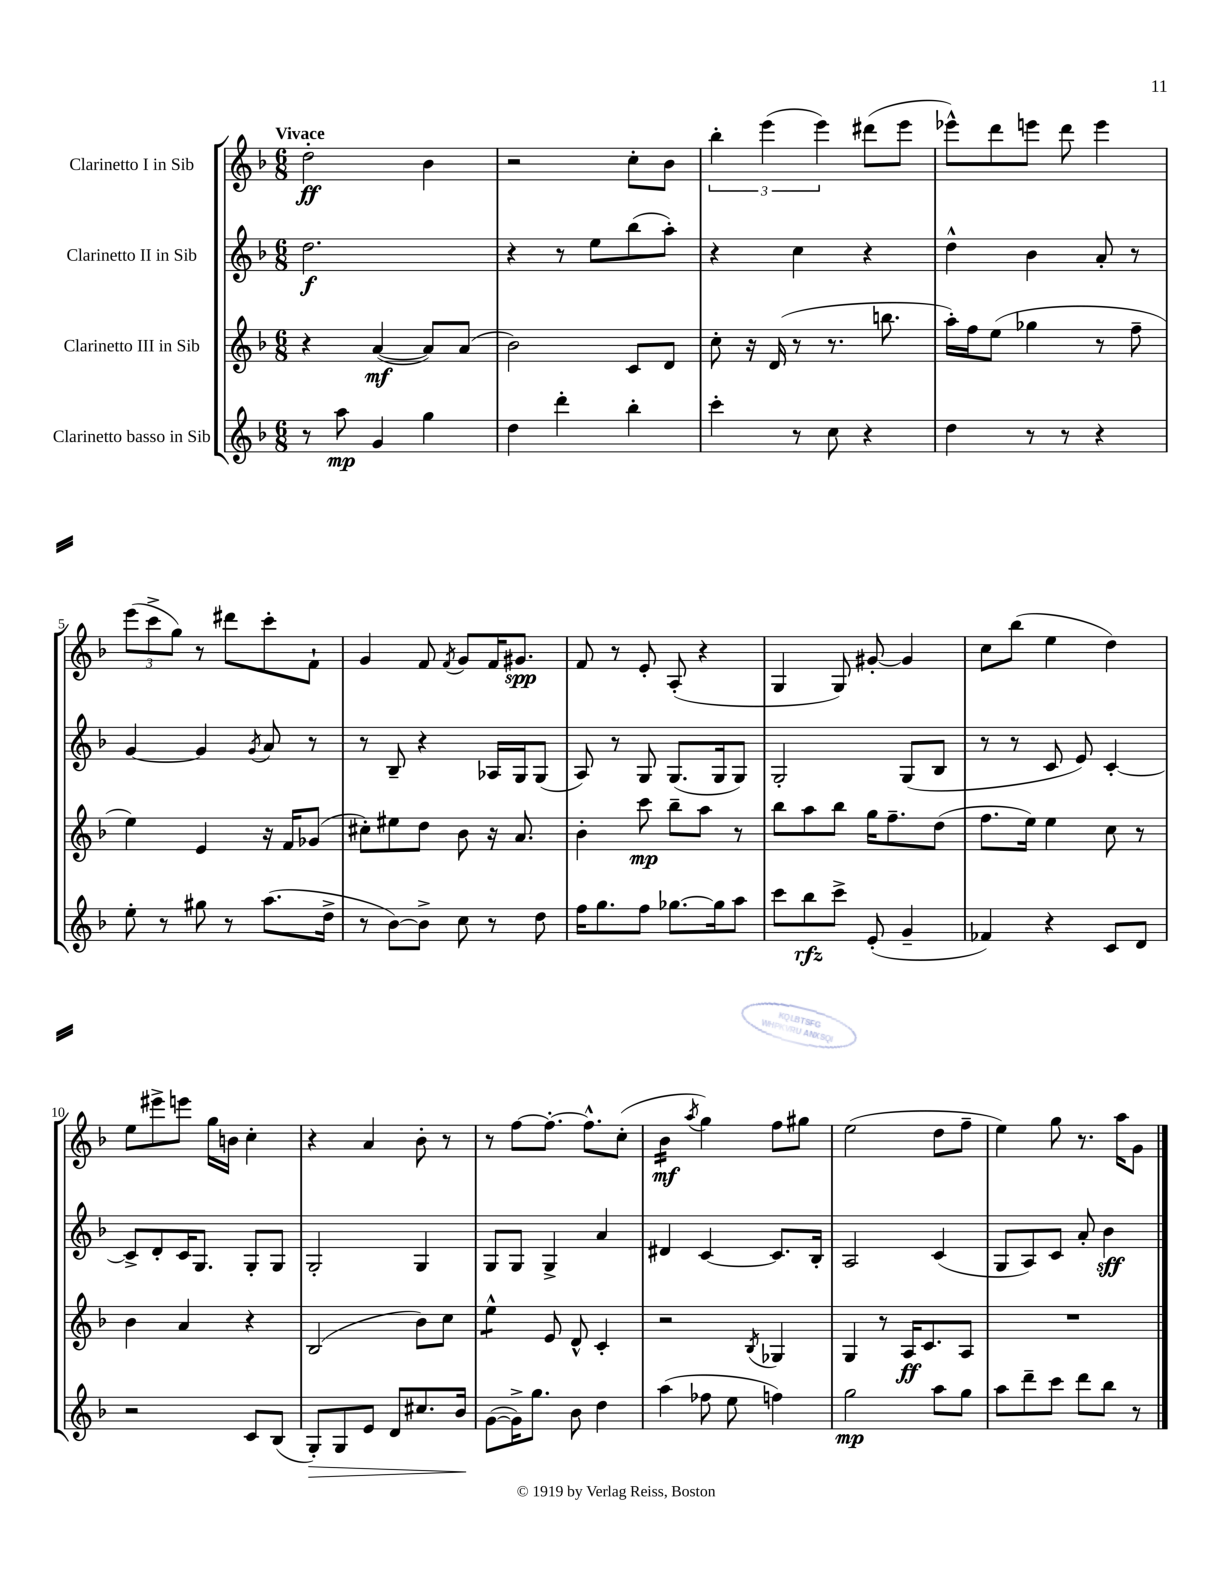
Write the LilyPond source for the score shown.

<<
\new StaffGroup <<
\new Staff = "s0" \with { instrumentName = "Clarinetto I in Sib" } {
    \clef treble \key f \major \numericTimeSignature \time 6/8 \tempo "Vivace"
    \autoBeamOff d''2-.\ff bes'4 |
    r2 c''8[-. bes'8] |
    \tuplet 3/2 { bes''4-. e'''4( e'''4) } dis'''8[( e'''8] |
    ees'''8[-^) d'''8 e'''8] d'''8 e'''4 |
    \tuplet 3/2 { e'''8[( c'''8-> g''8]) } r8 dis'''8[ c'''8-. f'8]-! |
    g'4 f'8 \acciaccatura { f'8 } g'8[ f'16 gis'8.]\spp |
    f'8 r8 e'8-. a8-.( r4 |
    g4 g8) gis'8~-. gis'4 |
    c''8[ bes''8]( e''4 d''4) |
    e''8[ eis'''8-> e'''8] g''16[ b'16] c''4-. |
    r4 a'4 bes'8-. r8 |
    r8 f''8[~ f''8.]~-. f''8.[-^ c''8]-.( |
    bes'4:16\mf \acciaccatura { a''8 } g''4) f''8[ gis''8] |
    e''2( d''8[ f''8]-- |
    e''4) g''8 r8. a''16[ g'8] \bar "|." |
}
\new Staff = "s1" \with { instrumentName = "Clarinetto II in Sib" } {
    \clef treble \key f \major \numericTimeSignature \time 6/8
    \autoBeamOff d''2.\f |
    r4 r8 e''8[ bes''8( a''8]-.) |
    r4 c''4 r4 |
    d''4-^ bes'4 a'8-. r8 |
    g'4~ g'4 \acciaccatura { g'8 } a'8 r8 |
    r8 bes8-- r4 aes16[ g16 g8]( |
    a8) r8 g8 g8.[( g16 g8]) |
    g2-. g8[( bes8] |
    r8 r8 c'8 e'8) c'4~-. |
    c'8[-> d'8-. c'16 g8.] g8[-. g8] |
    g2-. g4 |
    g8[ g8] g4-> a'4 |
    dis'4 c'4~ c'8.[ bes16]-. |
    a2 c'4( |
    g8[ a8) c'8] a'8-. bes'4\sff \bar "|." |
}
\new Staff = "s2" \with { instrumentName = "Clarinetto III in Sib" } {
    \clef treble \key f \major \numericTimeSignature \time 6/8
    \autoBeamOff r4 a'4~\mf( a'8[) a'8]( |
    bes'2) c'8[ d'8] |
    c''8-. r16 d'16( r8 r8. b''8. |
    a''16[-.) f''16 e''8]( ges''4 r8 f''8-- |
    e''4) e'4 r16 f'16[ ges'8]( |
    cis''8[-.) eis''8 d''8] bes'8 r16 a'8. |
    bes'4-. c'''8\mp bes''8[-- a''8] r8 |
    bes''8[ a''8 bes''8] g''16[ f''8.-- d''8]( |
    f''8.[ e''16]) e''4 c''8 r8 |
    bes'4 a'4 r4 |
    bes2( bes'8[) c''8] |
    e''4:8-^ e'8 d'8-^ c'4-. |
    r2 \acciaccatura { bes8 } ges4 |
    g4 r8 a16[\ff c'8. a8] |
    R2. \bar "|." |
}
\new Staff = "s3" \with { instrumentName = "Clarinetto basso in Sib" } {
    \clef treble \key f \major \numericTimeSignature \time 6/8
    \autoBeamOff r8 a''8\mp g'4 g''4 |
    d''4 d'''4-. bes''4-. |
    c'''4-. r8 c''8 r4 |
    d''4 r8 r8 r4 |
    e''8-. r8 gis''8 r8 a''8.[( d''16]-> |
    r8 bes'8[~) bes'8]-> c''8 r8 d''8 |
    f''16[ g''8. f''8] ges''8.[~ ges''16 a''8] |
    c'''8[ bes''8\rfz c'''8]-> e'8-.( g'4-- |
    fes'4) r4 c'8[ d'8] |
    r2 c'8[ bes8]( |
    g8[-.\>) g8 e'8] d'8[ cis''8. bes'16]\! |
    g'8[~( g'16->) g''8.] bes'8 d''4 |
    a''4( fes''8 e''8 f''4) |
    g''2\mp a''8[ g''8] |
    a''8[ d'''8-- c'''8] d'''8[ bes''8] r8 \bar "|." |
}
>>
>>
